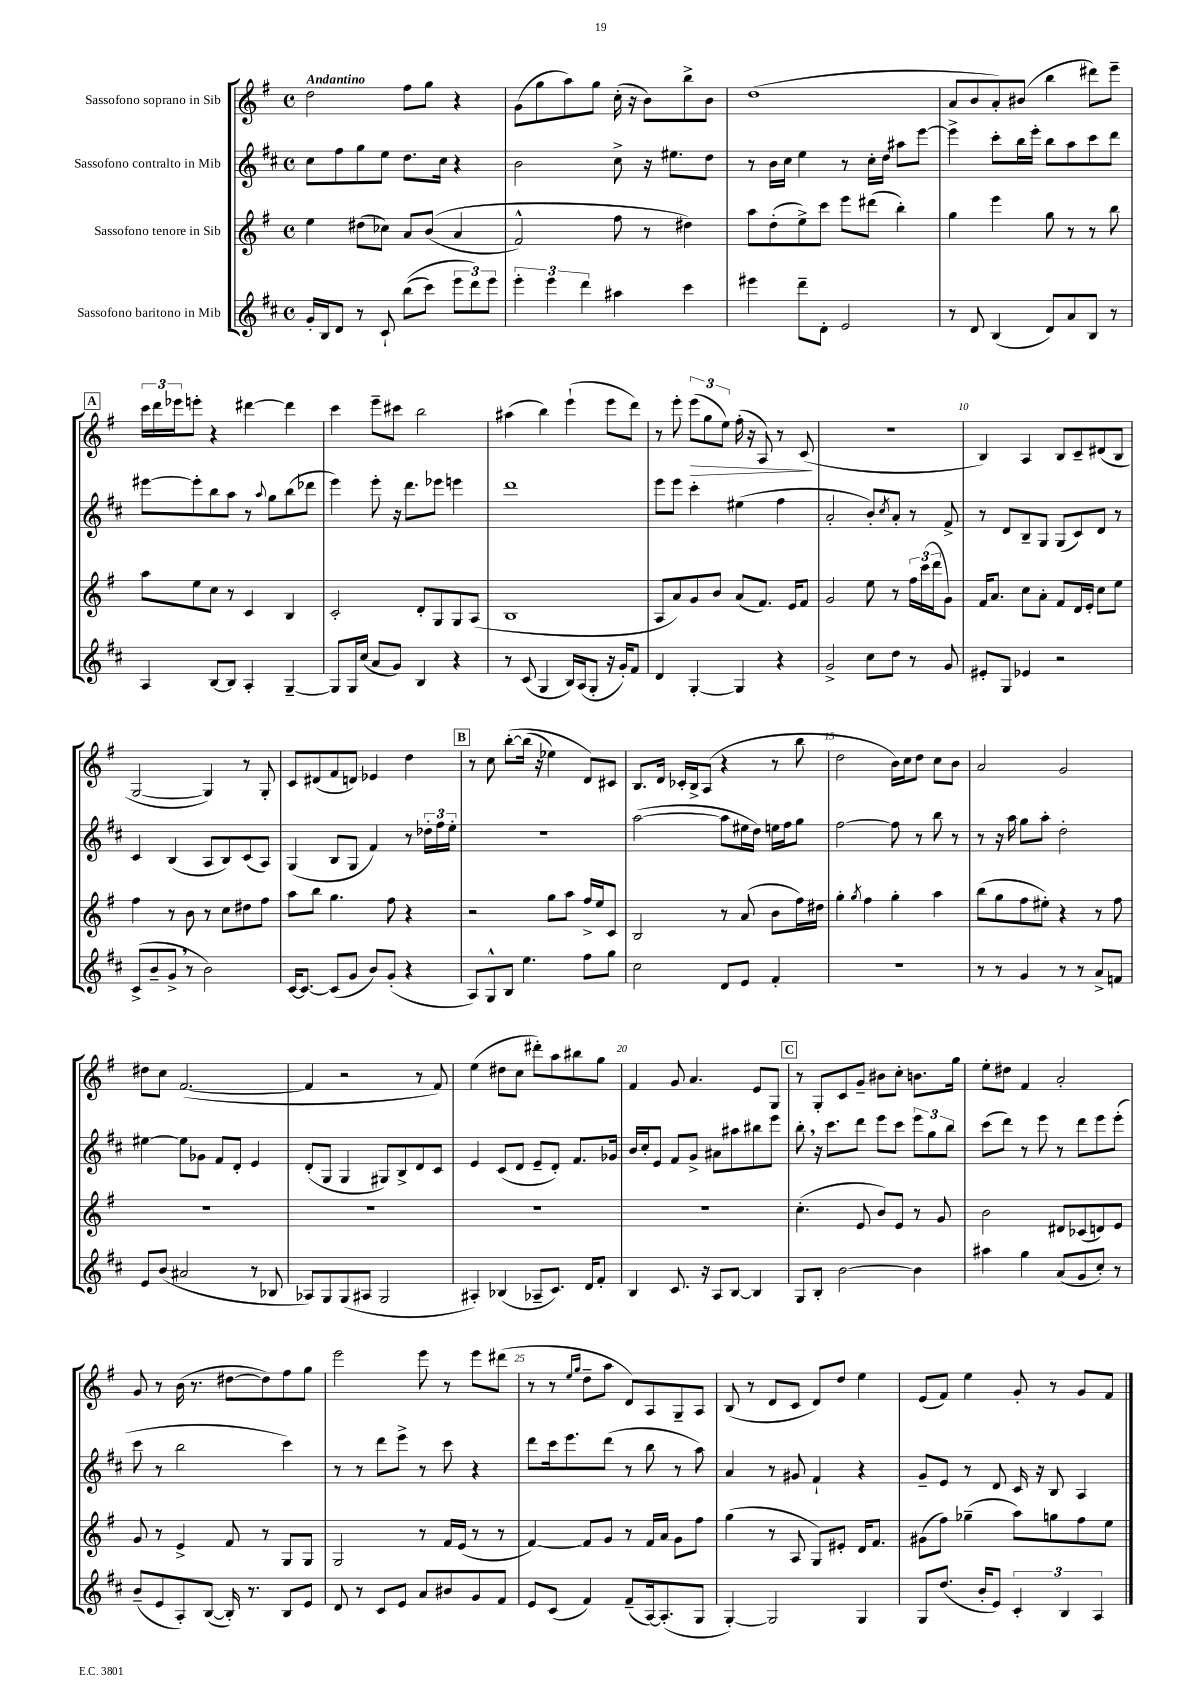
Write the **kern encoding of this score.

**kern	**kern	**kern	**kern
*staff4	*staff3	*staff2	*staff1
*clefG2	*clefG2	*clefG2	*clefG2
*k[f#c#]	*k[f#]	*k[f#c#]	*k[f#]
*M4/4	*M4/4	*M4/4	*M4/4
*met(c)	*met(c)	*met(c)	*met(c)
16g'	4ee	8cc#	2dd
16B	.	.	.
8d	.	8ff#	.
8r	(8dd#	8gg	.
8c#`	8cc-)	8ee	.
&((8bb	8a	8.dd	8ff#
8ccc#)	&((8b	.	8gg
.	.	16cc#	.
12eee	4a	4r	4r
12ddd&)	.	.	.
12eee	.	.	.
=	=	=	=
6eee'	2f#^^)	2b	(8g
.	.	.	8gg
6eee	.	.	.
.	.	.	8aa)
6ddd	.	.	.
.	.	.	8gg
4aa#	8ff#	8cc#^	(16cc'
.	.	.	16r
.	8r	16r	8b)
.	.	8.ee#	.
4ccc#	4dd#&)	.	8bb^
.	.	8dd	8b
=	=	=	=
4eee#	8aa	8r	(1dd
.	(8dd'	16b	.
.	.	16cc#	.
8ddd~	8ee^)	4ee	.
8d'	8ccc	.	.
2e	8eee	8r	.
.	(8ddd#	16cc#'	.
.	.	16dd	.
.	4bb')	8aa#	.
.	.	[8eee	.
=	=	=	=
8r	4gg	4eee^]	8a
8d	.	.	8b
(4B	4eee	8ccc#'	8a')
.	.	16bb	(8b#
.	.	16eee'	.
8d)	8gg	8bb	4bb
8a	8r	8aa	.
8B	8r	8ccc#	8ddd#)
8r	8bb	8ddd	8eee~
=	=	=	=
4A	8aa	[8eee#	24ccc
.	.	.	24ddd
.	.	.	24eee-
.	8ee	8eee#']	8eee'
[8B	8cc	8bb	4r
8B]	8r	8aa	.
4A'	4c	8r	[4ddd#
.	.	8qqaa	.
.	.	8gg	.
[4G~	4B	(8bb	4ddd#]
.	.	8ddd-	.
=	=	=	=
8G]	2c'	4eee)	4ccc
16G	.	.	.
(16cc#	.	.	.
8a	.	8eee'	8eee~
8g)	.	16r	8ccc#
.	.	8.ddd	.
4B	8d'	.	2bb
.	8G	8eee-	.
4r	8G	4eee	.
.	(8A	.	.
=	=	=	=
8r	1B	1ddd	(4aa#
(8c#	.	.	.
4G	.	.	4bb)
16B)	.	.	(4eee`
(16A	.	.	.
8G'	.	.	.
16r	.	.	8eee
16g')	.	.	.
8f#	.	.	8ddd)
=	=	=	=
4d	8A	8eee	8r
.	8a)	8eee	8eee'
[4G'	8g	4ccc#'	(12eee
.	.	.	12gg
.	8b	.	.
.	.	.	12ee)
4G]	(8a	(4ee#	(16ff#'
.	.	.	16r
.	8.f#)	.	8A)
4r	.	4ff#	8r
.	16e	.	.
.	8f#	.	(8c
=	=	=	=
2g^	2g	2a'	1r
8cc#	8ee	8b')	.
.	.	8qcc#	.
8dd	8r	8a'	.
8r	24ff#	8r	.
.	(24ccc	.	.
.	24ddd	.	.
8g	8g)	8f#^	.
=	=	=	=
8e#'	16f#	8r	4B)
.	8.a	.	.
8G	.	8d	.
4e-	8cc	8B~	4A
.	8a'	8G	.
2r	8f#	(8G	8B
.	16d	8c#)	8c~
.	16e'	.	.
.	8cc	8d	(8d#
.	8ee	8r	8B
=	=	=	=
(8c#^	4ff#	4c#	[2G
8b~	.	.	.
8g^	8r	(4B	.
8r	8b	.	.
2b)	8r	8A	4G])
.	8cc	8B)	.
.	8dd#	(8c#	8r
.	8ff#	8A)	8G'
=	=	=	=
[16c#	8aa	(4G	8c
8.c#_	.	.	.
.	8bb	.	(8d#
(8c#]	4.gg	8B	8f#
8g	.	8G	8d)
8b)	.	4f#)	4e-
(8g'	8ff#	.	.
4r	4r	8r	4dd
.	.	24dd-'	.
.	.	24ff#	.
.	.	24ee'	.
=	=	=	=
8A)	2r	1r	8r
8G^^	.	.	8cc
8B	.	.	&([8bb'
4.ee	.	.	(16bb]
.	.	.	16r
.	8gg	.	4ee-)
.	8aa	.	.
8ff#	16ff#^	.	8d&)
.	16ee	.	.
8gg	8c	.	8c#
=	=	=	=
2cc#	2B	([2aa	8.B
.	.	.	16d
.	.	.	16c-'
.	.	.	16B^
.	.	.	(8A
8d	8r	8aa]	4r
8e	(8a	16ee#	.
.	.	16dd)	.
4f#'	8b	16ee	8r
.	.	16ff#	.
.	16ff#)	8gg	8bb
.	16dd#	.	.
=	=	=	=
1r	4gg'	[2ff#	2dd
.	8qgg	.	.
.	4ff#	.	.
.	4gg'	8ff#]	16b)
.	.	.	16cc
.	.	8r	8dd
.	4aa	8bb	8cc
.	.	8r	8b
=	=	=	=
8r	(8bb	8r	2a
8r	8gg	16r	.
.	.	16aa	.
4g	8ff#	8gg	.
.	8ee#')	8aa'	.
8r	4r	2dd'	2g
8r	.	.	.
8a^	8r	.	.
8f	8ff#	.	.
=	=	=	=
8e	1r	[4ee#	8dd#
(8b	.	.	8cc
2a#	.	8ee#]	([2.f#
.	.	8g-	.
.	.	8f#	.
.	.	8d'	.
8r	.	4e	.
8B-	.	.	.
=	=	=	=
8A-)	1r	(8d'	4f#]
8G	.	8G	.
(8G	.	4G	2r
8A#	.	.	.
2G	.	8G#)	.
.	.	8B^	.
.	.	8d	8r
.	.	8c#	8f#)
=	=	=	=
4A#')	1r	4e	(4ee
(4B-	.	(8c#	8dd#
.	.	8d	8cc
8A-~	.	8e~	8ddd#')
8.c#)	.	8d')	8aa
.	.	8.f#	8bb#
16d	.	.	.
8f#'	.	.	8gg
.	.	16g-	.
=	=	=	=
4B	1r	16b	4f#
.	.	16cc#'	.
.	.	8e	.
8.c#	.	8f#	8g
.	.	8g^	4.a
16r	.	.	.
8A	.	8a#	.
[8B	.	8aa#	.
4B]	.	8bb#	8e
.	.	8eee	8G
=	=	=	=
8G	(4.cc'	8bb'	8r
8B'	.	16r	8G'
.	.	8.ccc#	.
[2b	.	.	8c
.	8e	8ddd	8g~
.	8b)	8eee	8b#
.	8e	8ccc#	8cc'
4b]	8r	12eee	8.b
.	.	12gg	.
.	8g	.	.
.	.	12bb	.
.	.	.	16gg
=	=	=	=
4aa#	2b	(8ccc#	8ee'
.	.	8ddd)	8dd#
4gg	.	8r	4f#
.	.	8eee	.
(8a	8d#	8r	2a'
8g	(8c-	8ddd	.
8cc#')	8d)	8eee	.
8r	8e	(8eee'	.
=	=	=	=
(8b~	8g	8ccc#	8g
8e	8r	8r	8r
8A')	4e^	2bb	(16b
.	.	.	8.r
([8B	.	.	.
16B'])	8f#	.	[8dd#
8.r	.	.	.
.	8r	.	8dd#])
8B	8G	4ccc#)	8ff#
8e	8G	.	8gg
=	=	=	=
8d	2G	8r	2eee
8r	.	8r	.
8c#	.	8ddd	.
8e	.	8eee^	.
8a	8r	8r	8eee
8b#	16f#	8ccc#	8r
.	(16e	.	.
8g	8r	4r	8eee
8f#	8r	.	(8ddd#
=	=	=	=
8e	[4f#)	8ddd	8r
(8c#	.	16ccc#	8r
.	.	8.eee	.
.	.	.	16qqee
.	.	.	16qqgg
4f#)	8f#]	.	8dd~
.	8g	(8ddd	8aa
(8f#~	8r	8r	8d)
[16A)	16f#	8bb	8A
(8.A']	16a	.	.
.	8g	8r	8G~
8G	8ff#	8aa)	8A
=	=	=	=
[4G')	(4gg	4a	(8B
.	.	.	8r
2G]	8r	8r	8d
.	8A	8g#	8c
.	8G)	4f#`	8d)
.	8e#'	.	8dd
4G	16d	4r	4ee
.	8.f#	.	.
=	=	=	=
8G	(8g#	8g~	(8e
(8.dd	8ff#)	8e	8f#)
.	(4gg-~	8r	4ee
16b'	.	.	.
8e)	.	8d	.
6c#'	8aa)	16c#	8g'
.	.	16r	.
.	8gg	8B	8r
6B	.	.	.
.	8ff#	4A	8g
6A	.	.	.
.	8ee	.	8f#
==	==	==	==
*-	*-	*-	*-
